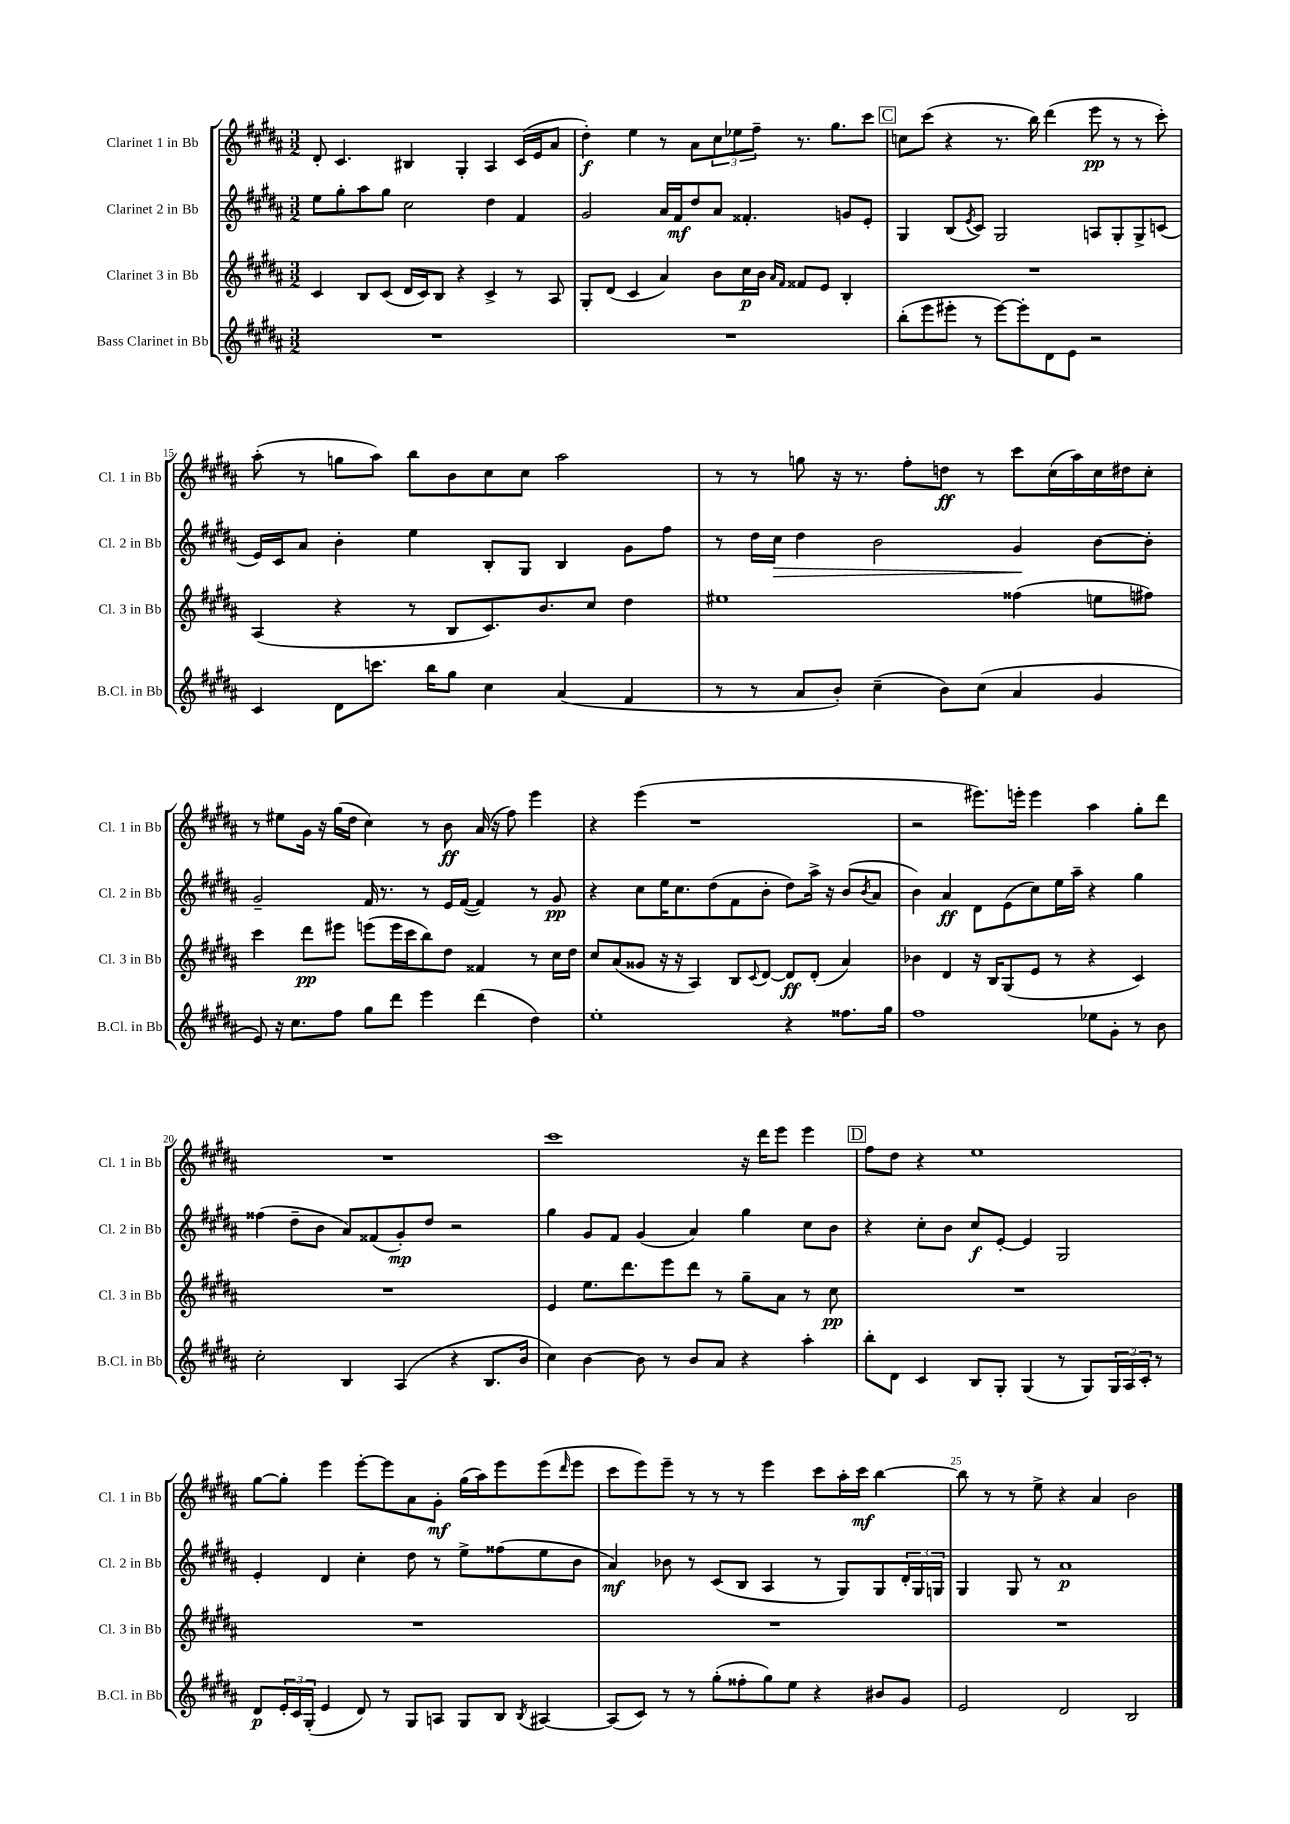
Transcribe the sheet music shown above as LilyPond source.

<<
\new StaffGroup <<
\new Staff = "s0" \with { instrumentName = "Clarinet 1 in Bb" shortInstrumentName = "Cl. 1 in Bb" } {
    \clef treble \key b \major \numericTimeSignature \time 3/2
    dis'8-. cis'4. bis4 gis4-. ais4 cis'16( e'16 ais'8 |
    dis''4-.\f) e''4 r8 ais'8 \tuplet 3/2 { cis''8 ees''8 fis''8-- } r8. gis''8. cis'''8 |
    \mark \markup { \box "C" } c''8 cis'''8( r4 r8. b''16) dis'''4( e'''8\pp r8 r8 cis'''8-.) |
    ais''8-.( r8 g''8 ais''8) b''8 b'8 cis''8 cis''8 ais''2 |
    r8 r8 g''8 r16 r8. fis''8-. d''8\ff r8 cis'''8 cis''16( ais''16) cis''16 dis''16 cis''8-. |
    r8 eis''8 gis'16 r16 gis''16( dis''16 cis''4) r8 b'8\ff ais'16( r16 fis''8) e'''4 |
    r4 e'''4( r1 |
    r2 eis'''8.) e'''16-. e'''4 ais''4 gis''8-. dis'''8 |
    R1. |
    cis'''1 r16 dis'''16 e'''8 e'''4 |
    \mark \markup { \box "D" } fis''8 dis''8 r4 e''1 |
    gis''8~ gis''8-. e'''4 e'''8~-. e'''8 ais'8 gis'8-.\mf gis''16( ais''16) e'''8 e'''8( \grace { dis'''16 } e'''8 |
    cis'''8 e'''8) e'''8-- r8 r8 r8 e'''4 cis'''8 ais''16-. cis'''16\mf b''4~ |
    b''8 r8 r8 e''8-> r4 ais'4 b'2 \bar "|." |
}
\new Staff = "s1" \with { instrumentName = "Clarinet 2 in Bb" shortInstrumentName = "Cl. 2 in Bb" } {
    \clef treble \key b \major \numericTimeSignature \time 3/2
    e''8 gis''8-. ais''8 gis''8 cis''2 dis''4 fis'4 |
    gis'2 ais'16 fis'16\mf dis''8 ais'8 fisis'4.-. g'8 e'8-. |
    \mark \markup { \box "C" } gis4 b8( \acciaccatura { e'8 } cis'8) gis2 a8 gis8-. gis8-> c'8( |
    e'16) cis'16 ais'8 b'4-. e''4 b8-. gis8 b4 gis'8 fis''8 |
    r8 dis''16 cis''16\> dis''4 b'2 gis'4\! b'8~ b'8-. |
    gis'2-- fis'16 r8. r8 e'16 fis'16~( fis'4) r8 gis'8\pp |
    r4 cis''8 e''16 cis''8. dis''8( fis'8 b'8-. dis''8) ais''16-> r16 b'8( \acciaccatura { b'8 } ais'8 |
    b'4) ais'4\ff dis'8 e'8( cis''8) e''16 ais''16-- r4 gis''4 |
    fisis''4( dis''8-- b'8 ais'8) fisis'8( gis'8-.\mp) dis''8 r2 |
    gis''4 gis'8 fis'8 gis'4( ais'4) gis''4 cis''8 b'8 |
    \mark \markup { \box "D" } r4 cis''8-. b'8 cis''8\f e'8~-. e'4 gis2 |
    e'4-. dis'4 cis''4-. dis''8 r8 e''8-> fisis''8( e''8 b'8 |
    ais'4\mf) bes'8 r8 cis'8( b8 ais4 r8 gis8) gis8 \tuplet 3/2 { dis'16-. gis16 g16 } |
    gis4 gis8 r8 ais'1\p \bar "|." |
}
\new Staff = "s2" \with { instrumentName = "Clarinet 3 in Bb" shortInstrumentName = "Cl. 3 in Bb" } {
    \clef treble \key b \major \numericTimeSignature \time 3/2
    cis'4 b8 cis'8( dis'16 cis'16) b8 r4 cis'4-> r8 ais8 |
    gis8-. dis'8( cis'4 ais'4) b'8 cis''16\p b'16 \grace { ais'16 fis'16 } fisis'8 e'8 b4-. |
    \mark \markup { \box "C" } R1. |
    ais4( r4 r8 b8 cis'8.) b'8. cis''8 dis''4 |
    eis''1 fisis''4( e''8 fis''8) |
    cis'''4 dis'''8\pp eis'''8 e'''8( e'''16 cis'''16 b''8) dis''8 fisis'4 r8 cis''16 dis''16 |
    cis''8 ais'8( gisis'8 r16 r16 ais4) b8 \appoggiatura { cis'8 } dis'8~ dis'8\ff dis'8-.( ais'4) |
    bes'4 dis'4 r16 b16 gis8( e'8 r8 r4 cis'4) |
    R1. |
    e'4 e''8. dis'''8. e'''8 dis'''8 r8 gis''8-- ais'8 r8 cis''8\pp |
    \mark \markup { \box "D" } R1. |
    R1. |
    R1. |
    R1. \bar "|." |
}
\new Staff = "s3" \with { instrumentName = "Bass Clarinet in Bb" shortInstrumentName = "B.Cl. in Bb" } {
    \clef treble \key b \major \numericTimeSignature \time 3/2
    R1. |
    R1. |
    \mark \markup { \box "C" } b''8-.( e'''8 eis'''8-. r8 eis'''8~) eis'''8-. dis'8 e'8 r2 |
    cis'4 dis'8 c'''8. b''16 gis''8 cis''4 ais'4( fis'4 |
    r8 r8 ais'8 b'8-.) cis''4--( b'8) cis''8( ais'4 gis'4 |
    e'8) r16 cis''8. fis''8 gis''8 dis'''8 e'''4 dis'''4( dis''4) |
    e''1-. r4 fisis''8. gis''16 |
    fis''1 ees''8 gis'8-. r8 b'8 |
    cis''2-. b4 ais4( r4 b8. b'16 |
    cis''4) b'4~ b'8 r8 b'8 ais'8 r4 ais''4-. |
    \mark \markup { \box "D" } b''8-. dis'8 cis'4 b8 gis8-. gis4( r8 gis8) \tuplet 3/2 { gis16 ais16 cis'16-. } r8 |
    dis'8\p \tuplet 3/2 { e'16-. cis'16 gis16-.( } e'4 dis'8) r8 gis8 a8 gis8 b8 \acciaccatura { b8 } ais4~ |
    ais8( cis'8) r8 r8 gis''8-.( fisis''8-. gis''8) e''8 r4 bis'8 gis'8 |
    e'2 dis'2 b2 \bar "|." |
}
>>
>>
\layout { \context { \Score currentBarNumber = #12 \override BarNumber.break-visibility = ##(#f #t #t) barNumberVisibility = #(every-nth-bar-number-visible 5) } }
